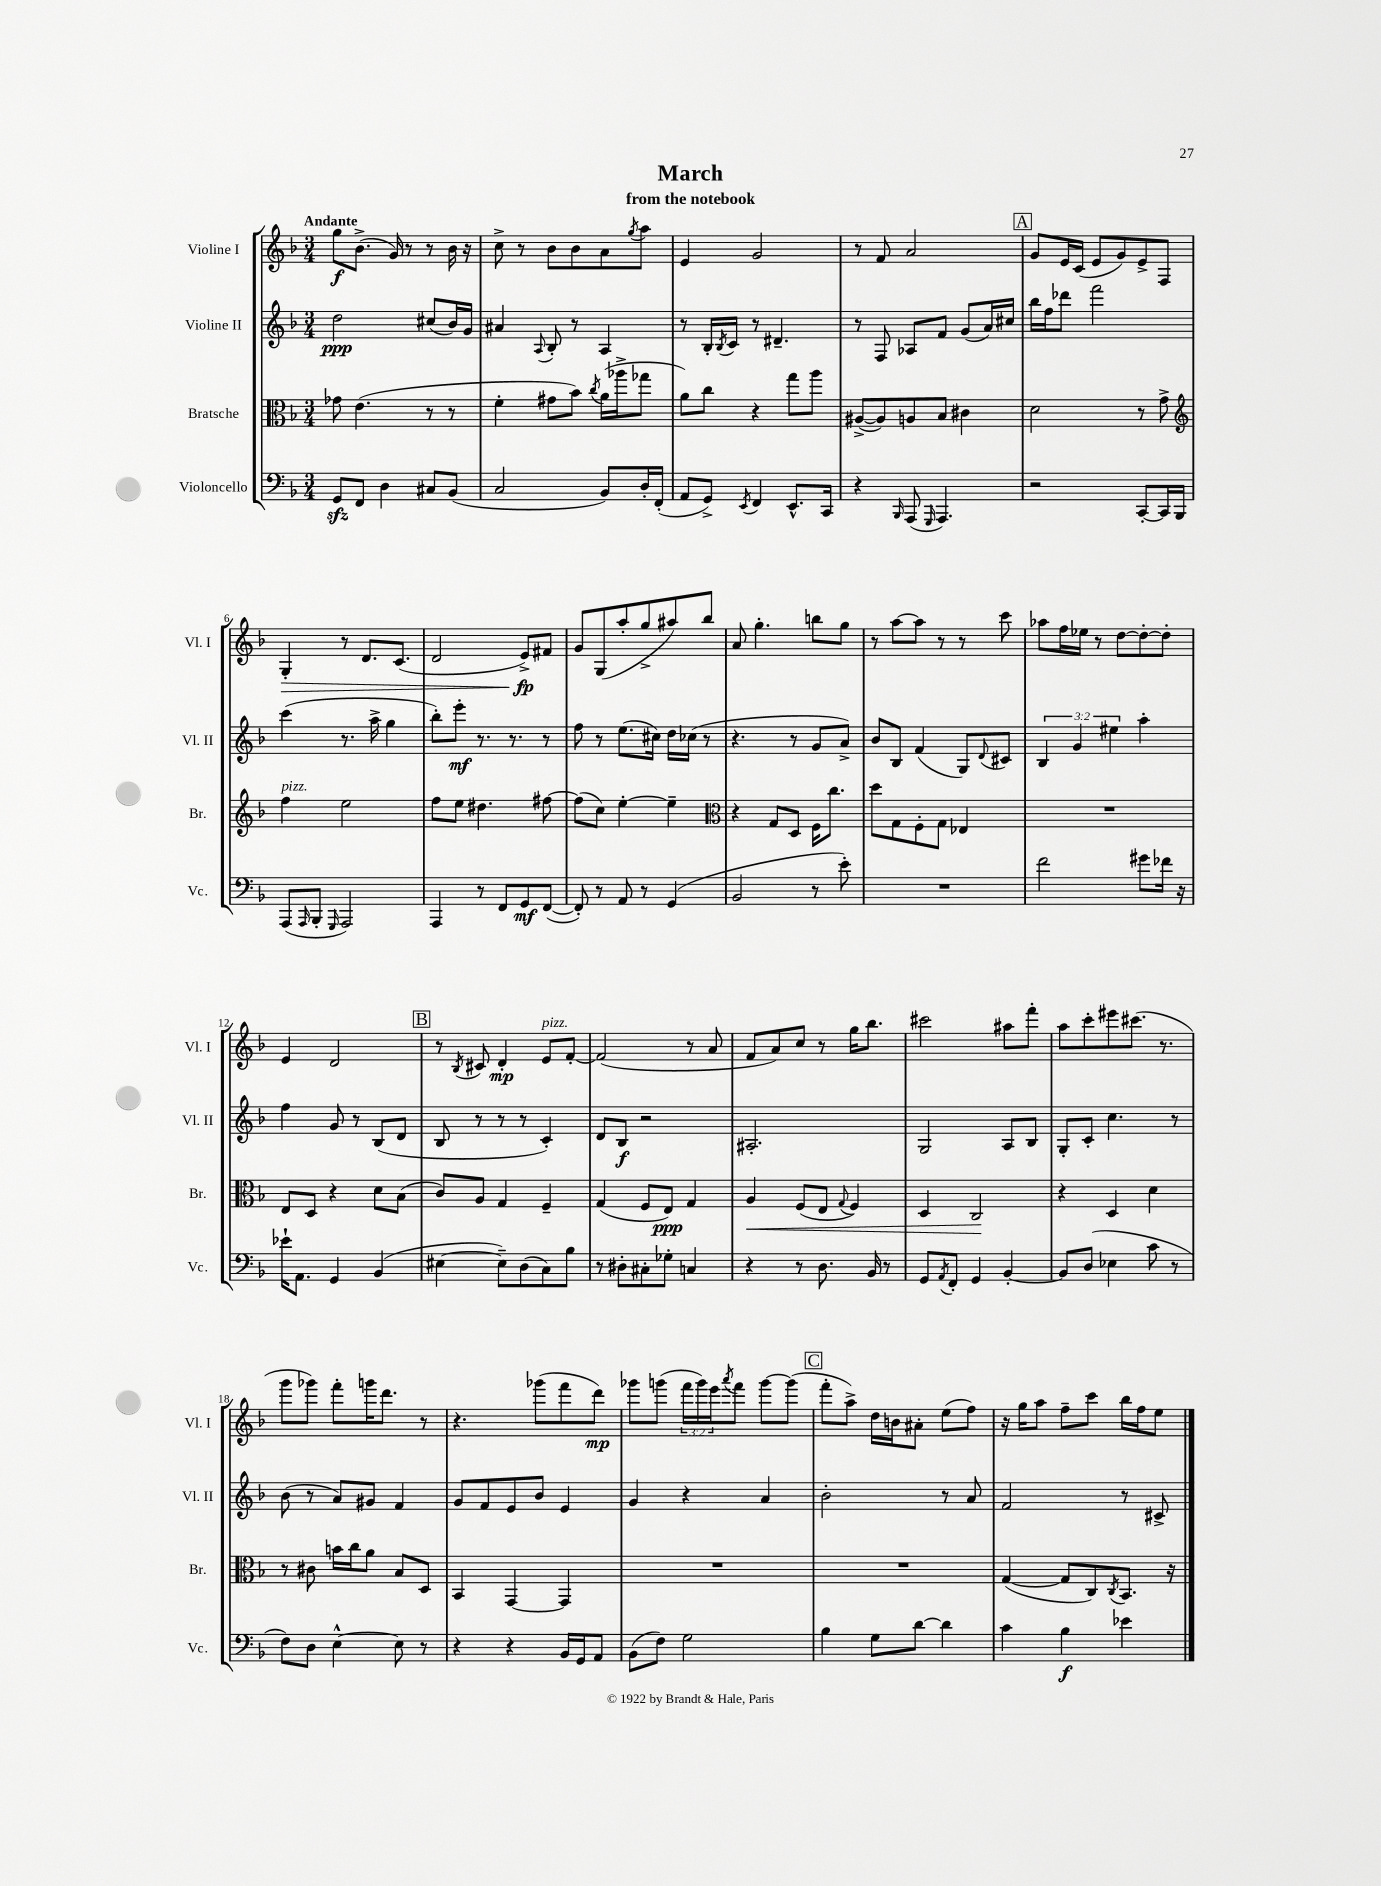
\header { title = "March" subtitle = "from the notebook" }
<<
\new StaffGroup <<
\new Staff = "s0" \with { instrumentName = "Violine I" shortInstrumentName = "Vl. I" } {
    \clef treble \key f \major \numericTimeSignature \time 3/4 \override Staff.TupletNumber.text = #tuplet-number::calc-fraction-text \tempo "Andante"
    g''8\f bes'8.->( g'16) r8 r8 bes'16 r16 |
    c''8-> r8 bes'8 bes'8 a'8 \acciaccatura { g''8 } a''8 |
    e'4 g'2 |
    r8 f'8 a'2 |
    \mark \markup { \box "A" } g'8 e'16 c'16( e'8 g'8) e'8-> f8 |
    g4-.\> r8 d'8. c'8.( |
    d'2 e'8->\fp\!) fis'8 |
    g'8 g8( a''8-. g''8-> ais''8) bes''8 |
    a'8 g''4.-. b''8 g''8 |
    r8 a''8~ a''8 r8 r8 c'''8 |
    aes''8 f''16 ees''16 r8 d''8~ d''8~-. d''8-. |
    e'4 d'2 |
    \mark \markup { \box "B" } r8 \acciaccatura { bes8 } cis'8 d'4-.\mp e'8^\markup { \italic "pizz." } f'8~-. |
    f'2( r8 a'8 |
    f'8 a'8) c''8 r8 g''16 bes''8. |
    cis'''2 ais''8 f'''8-. |
    a''8 c'''8-. eis'''8 cis'''8.( r8. |
    g'''8 ges'''8) f'''8-. g'''16 d'''8. r8 |
    r4. ges'''8( f'''8 d'''8\mp) |
    ges'''8 g'''8( \tuplet 3/2 { f'''16 g'''16) e'''16 } \acciaccatura { a'''8 } f'''8 g'''8~ g'''8( |
    \mark \markup { \box "C" } f'''8-. a''8->) d''16 b'16 ais'8-. e''8( f''8) |
    r16 g''16 a''8 f''8-- c'''8 bes''16 f''16 e''8 \bar "|." |
}
\new Staff = "s1" \with { instrumentName = "Violine II" shortInstrumentName = "Vl. II" } {
    \clef treble \key f \major \numericTimeSignature \time 3/4 \override Staff.TupletNumber.text = #tuplet-number::calc-fraction-text
    d''2\ppp cis''8( bes'16) g'16 |
    ais'4 \appoggiatura { a8 } bes8-. r8 a4 |
    r8 bes16-. \acciaccatura { bes8 } c'16 r8 dis'4.-- |
    r8 f8 aes8 f'8 g'8( a'16) cis''16 |
    \mark \markup { \box "A" } bes''16 f''16 des'''8 f'''2 |
    c'''4( r8. a''16-> g''4 |
    bes''8-.) e'''8-.\mf r8. r8. r8 |
    f''8 r8 e''8.( cis''16) d''16 ces''16( r8 |
    r4. r8 g'8 a'8->) |
    bes'8 bes8 f'4( g8) \appoggiatura { d'8 } cis'8 |
    \tuplet 3/2 { bes4 g'4 eis''4 } a''4-. |
    f''4 g'8 r8 bes8( d'8 |
    \mark \markup { \box "B" } bes8 r8 r8 r8 c'4-.) |
    d'8 bes8\f r2 |
    ais2.-. |
    g2 a8 bes8 |
    g8-. c'8-. c''4. r8 |
    bes'8( r8 a'8) gis'8 f'4 |
    g'8 f'8 e'8 bes'8 e'4 |
    g'4 r4 a'4 |
    \mark \markup { \box "C" } bes'2-. r8 a'8 |
    f'2 r8 cis'8-> \bar "|." |
}
\new Staff = "s2" \with { instrumentName = "Bratsche" shortInstrumentName = "Br." } {
    \clef alto \key f \major \numericTimeSignature \time 3/4
    ges'8 e'4.( r8 r8 |
    f'4-. gis'8 bes'8) \acciaccatura { c''8 } a'16( aes''16-> ges''8 |
    a'8) c''8 r4 g''8 a''8 |
    ais8~->( ais8) a8 bes8 cis'4 |
    \mark \markup { \box "A" } d'2 r8 g'8-> |
    \clef treble f''4^\markup { \italic "pizz." } e''2 |
    f''8 e''8 dis''4. fis''8~ |
    fis''8( c''8) e''4~-. e''4-- |
    \clef alto r4 g8 d8 f16 c''8. |
    d''8 g8 f8-. g8 ees4 |
    R2. |
    e8 d8 r4 d'8 bes8( |
    \mark \markup { \box "B" } c'8) a8 g4 f4-- |
    g4( f8 e8\ppp) g4 |
    a4\< f8( e8 \appoggiatura { g8 } f4) |
    d4 c2\! |
    r4 d4 d'4 |
    r8 cis'8 b'16 c''16 a'8 bes8 d8 |
    bes,4 g,4~ g,4 |
    R2. |
    \mark \markup { \box "C" } R2. |
    g4~( g8 c8) \acciaccatura { c8 } bes,8. r16 \bar "|." |
}
\new Staff = "s3" \with { instrumentName = "Violoncello" shortInstrumentName = "Vc." } {
    \clef bass \key f \major \numericTimeSignature \time 3/4
    g,8\sfz f,8 d4 cis8 bes,8( |
    c2 bes,8) d16-. f,16-.( |
    a,8 g,8->) \acciaccatura { e,8 } f,4 e,8.-^ c,16 |
    r4 \grace { bes,,16 } a,,8( \grace { g,,16 } a,,4.) |
    \mark \markup { \box "A" } r2 c,8~-. c,16 bes,,16 |
    a,,8( \grace { a,,16 } bes,,8-. \grace { g,,16 } a,,2) |
    a,,4 r8 f,8 g,8\mf f,8~( |
    f,8-.) r8 a,8 r8 g,4( |
    bes,2 r8 e'8-.) |
    R2. |
    f'2 gis'8 fes'16 r16 |
    ees'16-! a,8. g,4 bes,4( |
    \mark \markup { \box "B" } eis4~ eis8--) d8( c8) bes8 |
    r8 dis8-. cis8-. ges8-. c4 |
    r4 r8 d8. bes,16 r8 |
    g,8 \acciaccatura { a,8 } f,8-. g,4 bes,4~-. |
    bes,8 d8( ees4 c'8 r8 |
    f8) d8 e4~-^ e8 r8 |
    r4 r4 bes,16 g,16 a,8 |
    bes,8( f8) g2 |
    \mark \markup { \box "C" } bes4 g8 d'8~ d'4 |
    c'4 bes4\f ees'4 \bar "|." |
}
>>
>>
